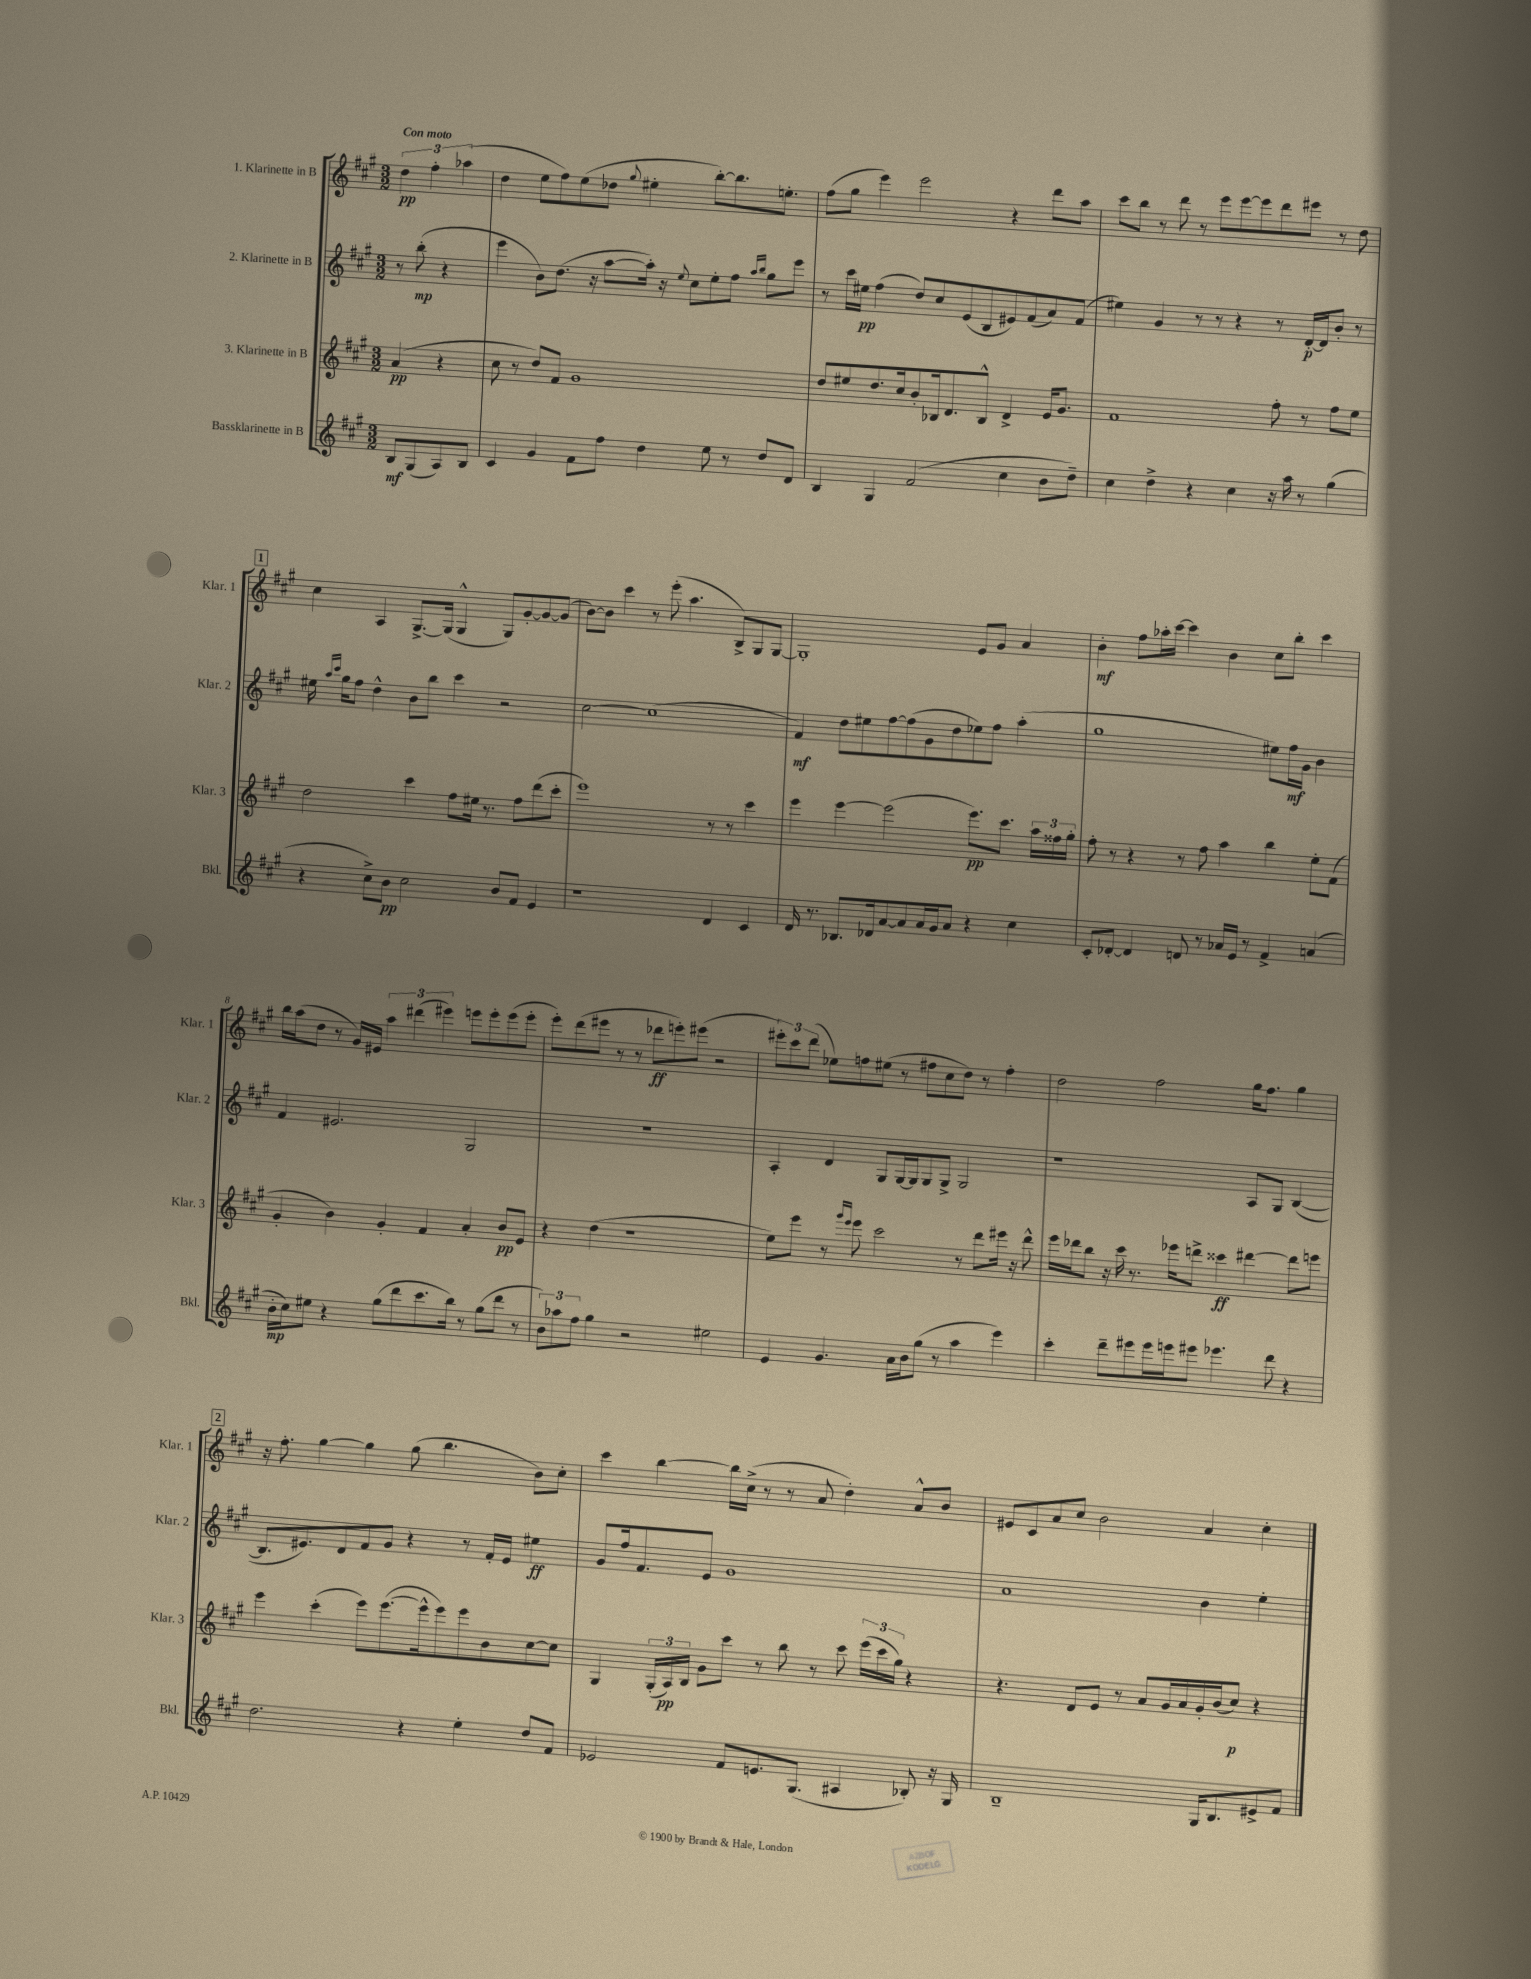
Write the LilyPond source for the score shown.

<<
\new StaffGroup <<
\new Staff = "s0" \with { instrumentName = "1. Klarinette in B" shortInstrumentName = "Klar. 1" } {
    \clef treble \key a \major \numericTimeSignature \time 3/2 \partial 2 \tempo "Con moto"
    \autoBeamOff \tuplet 3/2 { d''4\pp fis''4-. aes''4( } |
    d''4 e''8[ fis''8) e''8( des''8] \appoggiatura { gis''8 } eis''4-. b''8[~-.) b''8. e''8.]-. |
    fis''8[( gis''8] e'''4) e'''2 r4 d'''8[ a''8] |
    cis'''8[ b''8] r8 d'''8 r8 e'''8[ e'''8~ e'''8 d'''8 eis'''8] r8 d''8 |
    \mark \markup { \box "1" } cis''4 a4 gis8.[~-> gis16]( gis4-^ gis8[) gis'8~-. gis'8~ gis'8]( |
    b'8[~) b'8] cis'''4 r8 e'''8-.( a''4. b8[->) gis8 gis8]~ |
    gis1-. e'8[ gis'8] a'4 |
    b'4-.\mf fis''8[ aes''16-. cis'''16]~ cis'''4 b'4 cis''8[ b''8]-. cis'''4 |
    b''16[ a''16( d''8] r8 gis'16[) eis'16] \tuplet 3/2 { a''4 dis'''4( eis'''4) } e'''8[ e'''8-. e'''8( e'''8]-. |
    e'''8[-.) d'''8( eis'''8] r8 r8 des'''8[\ff e'''8-.) eis'''8]( r2 |
    \tuplet 3/2 { eis'''8[-.) cis'''8 d'''8]( } ees''8[) f''8 eis''8]( r8 fis''8[ cis''8 d''8]) r8 fis''4-. |
    d''2 fis''2 gis''16[ fis''8.] gis''4 |
    \mark \markup { \box "2" } r16 fis''8.-. gis''4~ gis''4 gis''8( b''4. b'8[) cis''8]-. |
    cis'''4 b''4~ b''16[ cis''16]->( r8 r8 a'8 d''4-.) a'8[-^ b'8] |
    eis'8[ cis'8 a'8 cis''8] b'2 a'4 cis''4-. \bar "|." |
}
\new Staff = "s1" \with { instrumentName = "2. Klarinette in B" shortInstrumentName = "Klar. 2" } {
    \clef treble \key a \major \numericTimeSignature \time 3/2 \partial 2
    \autoBeamOff r8 b''8-.\mp( r4 |
    e'''4 b'8[) d''8.]( r16 a''8[~ a''16]-.) r16 \appoggiatura { e''8 } cis''8[ e''8-. fis''8] \grace { a''16[ b''16] } gis''8[ e'''8] |
    r8 cis'''16[ eis''16]\pp fis''4( d''8[) cis''8 e'8( b8 eis'8) fis'8( a'8) fis'8]( |
    eis''4) gis'4 r8 r8 r4 r8 d'16[~-.\p d'16 b'8]-. r8 |
    \mark \markup { \box "1" } eis''16 \grace { a''16[ cis'''16] } gis''16[ fis''8] d''4-^ b'8[ b''8] cis'''4 r2 |
    cis''2~ cis''1( |
    fis'4\mf) d''8[ eis''8 fis''8~ fis''8( gis'8 d''8 ees''8) fis''8] a''4-.( |
    gis''1 eis''8[) fis''16\mf gis'16] b'4 |
    fis'4 eis'2. gis2 |
    R1. |
    a4-. d'4 gis8[ gis16~ gis16 gis8 gis8]-> gis2 |
    r1 a8[ gis8] b4~( |
    \mark \markup { \box "2" } b8.[ eis'8.) d'8 fis'8 gis'8] r4 r8 fis'16[-. eis'16] eis''4\ff |
    gis'8[ fis''16 fis'8. e'8] gis'1 |
    a'1 b'4 e''4-. \bar "|." |
}
\new Staff = "s2" \with { instrumentName = "3. Klarinette in B" shortInstrumentName = "Klar. 3" } {
    \clef treble \key a \major \numericTimeSignature \time 3/2 \partial 2
    \autoBeamOff a'4\pp( r4 |
    cis''8 r8 d''8[) fis'8] gis'1 |
    d''8[ eis''8 d''8. cis''16 b'8-. bes16 d'8. bes8]-^ d'4-> e'16[ gis'8.] |
    fis'1 fis''8-. r8 fis''8[ e''8] |
    \mark \markup { \box "1" } d''2 cis'''4 fis''8[ eis''16] r8. fis''8[ d'''8( cis'''8]-. |
    e'''1) r8 r8 cis'''4 |
    e'''4 e'''4~ e'''2( e'''8.[\pp) cis'''8.] \tuplet 3/2 { a''16[ fisis''16 gis''16]-. } |
    fis''8-. r8 r4 r8 fis''8 a''4 b''4 e''8[-. fis'8]( |
    gis'4-. b'4) gis'4-. fis'4 a'4-. b'8[\pp e'8] |
    r4 d''4( r1 |
    e''8[) e'''8] r8 \grace { gis'''16[ e'''16] } e'''8 cis'''2 r8 d'''8[ eis'''16] r16 d'''8-^ |
    e'''16[ des'''16 b''8] r16 cis'''16 r8. ees'''16[ d'''8]-> cisis'''4\ff dis'''4~ dis'''8[ e'''8] |
    \mark \markup { \box "2" } e'''4 cis'''4-.( e'''8[) e'''8.~( e'''16-^ e'''8) e'''8 b'8 cis''8~ cis''8] |
    gis4 \tuplet 3/2 { gis16[-.( a16\pp) b16] } gis'8[ cis'''8] r8 b''8 r8 cis'''8 \tuplet 3/2 { e'''16[( cis'''16 gis''16]) } r4 |
    r4. d'8[ e'8] r8 a'8[ gis'16 a'16 gis'16-. b'16( cis''8]\p) r4 \bar "|." |
}
\new Staff = "s3" \with { instrumentName = "Bassklarinette in B" shortInstrumentName = "Bkl." } {
    \clef treble \key a \major \numericTimeSignature \time 3/2 \partial 2
    \autoBeamOff b8[\mf gis8( a8) b8] |
    cis'4 gis'4 fis'8[ fis''8] d''4 e''8 r8 d''8[ d'8] |
    b4 gis4 fis'2( cis''4 b'8[ d''8]--) |
    cis''4 d''4-> r4 cis''4 r16 a''16 r8 gis''4( |
    \mark \markup { \box "1" } r4 cis''8[->) b'8]\pp cis''2 b'8[ fis'8] e'4 |
    r1 d'4 cis'4 |
    d'16 r8. bes8.[ des'16 a'8~ a'8 a'16 gis'16 a'8] r4 cis''4 |
    cis'8[-. des'8]~-. des'4 d'8 r8 aes'16[ e'16] r8 fis'4-> a'4( |
    b'16[-.\mp cis''16) eis''8] r4 gis''8[( d'''8 cis'''8. b''16]) r8 gis''8[( d'''8] r8 |
    \tuplet 3/2 { b'8[) aes''8 fis''8] } gis''4 r2 eis''2 |
    e'4 gis'4. a'16[ b'16 gis''8]( r8 a''4 e'''4) |
    cis'''4-. d'''8[-- eis'''8 eis'''16 e'''16 eis'''8] ees'''4. d'''8 r4 |
    \mark \markup { \box "2" } d''2. r4 e''4-. d''8[ fis'8] |
    ees'2 fis'8[ e'8. gis8.]( ais4 bes8-.) r16 gis16 |
    b1-- gis16[ b8. eis'8-> fis'8] \bar "|." |
}
>>
>>
